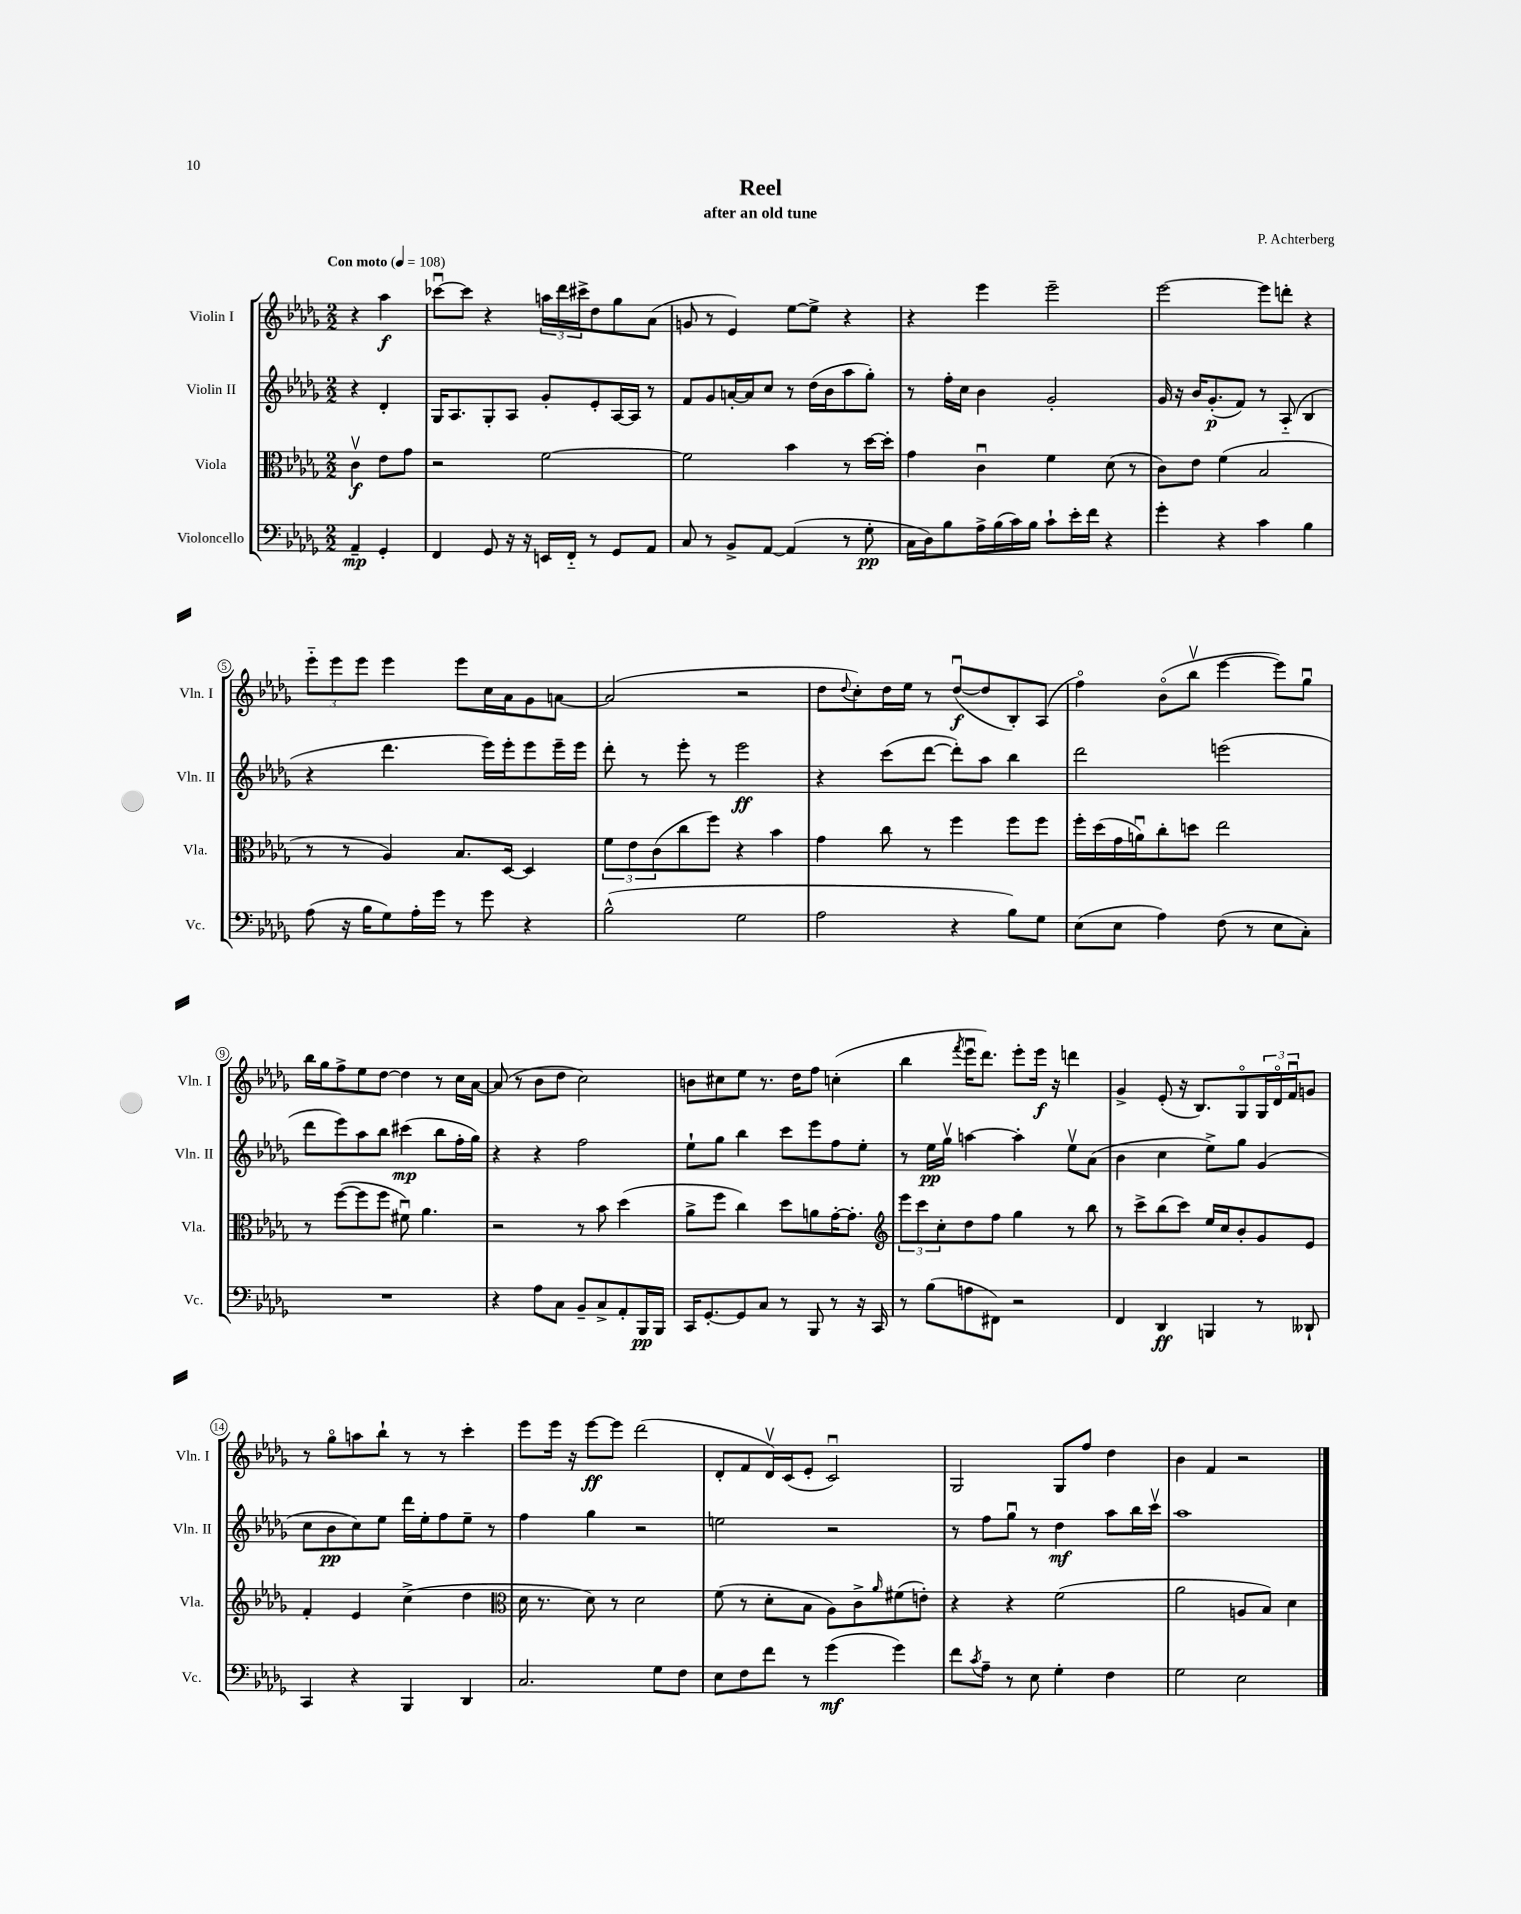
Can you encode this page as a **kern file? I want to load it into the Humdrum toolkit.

**kern	**dynam	**kern	**dynam	**kern	**dynam	**kern	**dynam
*part4	*part4	*part3	*part3	*part2	*part2	*part1	*part1
*staff4	*staff4	*staff3	*staff3	*staff2	*staff2	*staff1	*staff1
*I"Violoncello	*	*I"Viola	*	*I"Violin II	*	*I"Violin I	*
*I'Vc.	*	*I'Vla.	*	*I'Vln. II	*	*I'Vln. I	*
*clefF4	*	*clefC3	*	*clefG2	*	*clefG2	*
*k[b-e-a-d-g-]	*	*k[b-e-a-d-g-]	*	*k[b-e-a-d-g-]	*	*k[b-e-a-d-g-]	*
*M2/2	*	*M2/2	*	*M2/2	*	*M2/2	*
*MM108	*	*MM108	*	*MM108	*	*MM108	*
=	=	=	=	=	=	=	=
!	!	!	!	!	!	!LO:TX:a:B:t=Con moto	!
4AA-~/	mp	4cv\	f	4r	.	4r	.
4GG-'/	.	8e-\L	.	4d-'/	.	4aa-\	f
.	.	8g-\J	.	.	.	.	.
=1	=1	=1	=1	=1	=1	=1	=1
4FF/	.	2r	.	16G-/KL	.	[8ccc-Xu\L	.
.	.	.	.	8.A-/	.	.	.
.	.	.	.	.	.	8ccc-\J]	.
8GG-/	.	.	.	8G-'/	.	4r	.
16r	.	.	.	8A-/J	.	.	.
16r	.	.	.	.	.	.	.
16EEn/LL	.	[2f\	.	8g-'/L	.	24aan\LL	.
.	.	.	.	.	.	24ddd-\	.
16FF/JJ	.	.	.	.	.	.	.
.	.	.	.	.	.	24ccc#X^\J	.
8r	.	.	.	8e-'/	.	8dd-\	.
8GG-/L	.	.	.	[16A-/L	.	8gg-\	.
.	.	.	.	16A-/JJ]	.	.	.
8AA-/J	.	.	.	8r	.	(8a-\J	.
=2	=2	=2	=2	=2	=2	=2	=2
8C/	.	2f\]	.	8f/L	.	8gn/	.
8r	.	.	.	8g-/	.	8r	.
8BB-^/L	.	.	.	[16an'/L	.	4e-/)	.
.	.	.	.	16a/J]	.	.	.
[8AA-/J	.	.	.	8cc/J	.	.	.
(4AA-/]	.	4b-\	.	8r	.	[8ee-\L	.
.	.	.	.	(16dd-\LL	.	8ee-^\J]	.
.	.	.	.	16b-\J	.	.	.
8r	.	8r	.	8aa-\	.	4r	.
8G-'\	pp	[16dd-\LL	.	8gg-'\J)	.	.	.
.	.	16dd-'\JJ]	.	.	.	.	.
=3	=3	=3	=3	=3	=3	=3	=3
16C\LL	.	4g-\	.	8r	.	4r	.
16D-\J)	.	.	.	.	.	.	.
8B-\	.	.	.	16ff'\LL	.	.	.
.	.	.	.	16cc\JJ	.	.	.
16A-^\L	.	4cu\	.	4b-\	.	4eee-\	.
(16B-\	.	.	.	.	.	.	.
16c\)	.	.	.	.	.	.	.
16B-\JJ	.	.	.	.	.	.	.
8c`\L	.	4f\	.	2g-'/	.	2eee-~\	.
16e-'\L	.	.	.	.	.	.	.
16f\JJ	.	.	.	.	.	.	.
4r	.	(8d-\	.	.	.	.	.
.	.	8r	.	.	.	.	.
=4	=4	=4	=4	=4	=4	=4	=4
4g-'\	.	8c\L)	.	16g-/	.	[2eee-\	.
.	.	.	.	16r	.	.	.
.	.	8e-\J	.	16b-/KL	.	.	.
.	.	.	.	(8.g-'/	p	.	.
4r	.	(4f\	.	.	.	.	.
.	.	.	.	8f/J)	.	.	.
4c\	.	2B-/	.	8r	.	8eee-\L]	.
.	.	.	.	(8A-/	.	8dddn'\J	.
4B-\	.	.	.	4B-/	.	4r	.
!!LO:LB:g=z
=5	=5	=5	=5	=5	=5	=5	=5
(8A-\	.	8r	.	4r	.	12eee-\L	.
.	.	.	.	.	.	12eee-\	.
16r	.	8r	.	.	.	.	.
.	.	.	.	.	.	12eee-\J	.
16B-\KL	.	.	.	.	.	.	.
8G-\)	.	4A-/)	.	4.ddd-\	.	4eee-\	.
16A-'\L	.	.	.	.	.	.	.
16g-\JJ	.	.	.	.	.	.	.
8r	.	8.B-/L	.	.	.	8eee-\L	.
8g-\	.	.	.	16eee-\LL)	.	16cc\L	.
.	.	[16D-/Jk	.	16eee-'\J	.	16a-\J	.
4r	.	4D-/]	.	8eee-\	.	8g-\	.
.	.	.	.	16eee-~\L	.	[8an\J	.
.	.	.	.	16eee-\JJ	.	.	.
=6	=6	=6	=6	=6	=6	=6	=6
(2B-^^\	.	12f\L	.	8ddd-'\	.	(2a/]	.
.	.	12e-\	.	.	.	.	.
.	.	.	.	8r	.	.	.
.	.	(12c\	.	.	.	.	.
.	.	8cc\	.	8eee-'\	.	.	.
.	.	8ff\J)	.	8r	.	.	.
2G-\	.	4r	.	2eee-\	ff	2r	.
.	.	4b-\	.	.	.	.	.
=7	=7	=7	=7	=7	=7	=7	=7
2A-\	.	4g-\	.	4r	.	8dd-\L	.
.	.	.	.	.	.	8qqdd-/	.
.	.	.	.	.	.	8cc'\)	.
.	.	8cc\	.	(8ccc\L	.	16dd-\L	.
.	.	.	.	.	.	16ee-\JJ	.
.	.	8r	.	[8ddd-\J	.	8r	.
4r	.	4ff\	.	8ddd-'\L])	.	([8dd-u/L	f
.	.	.	.	8aa-\J	.	8dd-/]	.
8B-\L)	.	8ff\L	.	4bb-\	.	8B-'/)	.
8G-\J	.	8ff\J	.	.	.	(8A-/J	.
=8	=8	=8	=8	=8	=8	=8	=8
(8E-\L	.	16ff'\LL	.	2ddd-\	.	4ff\)	.
.	.	(16dd-\	.	.	.	.	.
8E-\J	.	16g-\	.	.	.	.	.
.	.	16anu\J)	.	.	.	.	.
4A-\)	.	8cc'\	.	.	.	(8b-\L	.
.	.	8ddn\J	.	.	.	8bb-v\J	.
(8F\	.	2ee-\	.	(2eeen\	.	[4eee-\	.
8r	.	.	.	.	.	.	.
8E-\L	.	.	.	.	.	8eee-\L])	.
8C'\J)	.	.	.	.	.	8gg-u\J	.
!!LO:LB:g=z
=9	=9	=9	=9	=9	=9	=9	=9
1r	.	8r	.	8ddd-\L	.	16bb-\LL	.
.	.	.	.	.	.	16gg-\J	.
.	.	([8ff\L	.	8eee-\)	.	8ff^\	.
.	.	8ff\]	.	8aa-\	.	8ee-\	.
.	.	8ff\J	.	8bb-\J	.	[8dd-\J	.
.	.	8f#Xu\)	.	(4ccc#X\	mp	4dd-\]	.
.	.	4.a-\	.	.	.	.	.
.	.	.	.	8bb-\L	.	8r	.
.	.	.	.	16ff'\L	.	16cc\LL	.
.	.	.	.	16gg-\JJ)	.	[16a-\JJ	.
=10	=10	=10	=10	=10	=10	=10	=10
4r	.	2r	.	4r	.	(8a-/]	.
.	.	.	.	.	.	8r	.
8A-\L	.	.	.	4r	.	8b-\L	.
8C\J	.	.	.	.	.	8dd-\J	.
8BB-~/L	.	8r	.	2ff\	.	2cc\)	.
8C^/	.	8b-\	.	.	.	.	.
8AA-'/	.	(4dd-\	.	.	.	.	.
16BBB-/L	pp	.	.	.	.	.	.
16BBB-/JJ	.	.	.	.	.	.	.
=11	=11	=11	=11	=11	=11	=11	=11
16CC/KL	.	8a-^\L	.	8ee-`\L	.	8bn\L	.
[8.GG-'/	.	.	.	.	.	.	.
.	.	8ff\J	.	8gg-\J	.	8cc#X\	.
8GG-/]	.	4cc\)	.	4bb-\	.	8ee-\J	.
8C/J	.	.	.	.	.	8.r	.
8r	.	8dd-\L	.	8ccc\L	.	.	.
.	.	.	.	.	.	16dd-\KL	.
8BBB-/	.	8an\	.	8eee-\	.	8ff\J	.
8r	.	[16g-'\K	.	8ff\	.	(4ccn'\	.
.	.	8.g-'\J]	.	.	.	.	.
16r	.	.	.	8ee-'\J	.	.	.
16CC/	.	.	.	.	.	.	.
=12	=12	=12	=12	=12	=12	=12	=12
*	*	*clefG2	*	*	*	*	*
8r	.	12eee-\L	.	8r	.	4bb-\	.
.	.	12ccc\	.	.	.	.	.
(8B-\L	.	.	.	16ee-\LL	pp	.	.
.	.	12cc'\	.	.	.	.	.
.	.	.	.	16gg-v\JJ	.	.	.
.	.	.	.	.	.	8qfff/	.
8An\	.	8dd-\	.	[4aan\	.	16eee-u\KL	.
.	.	.	.	.	.	8.ddd-\J)	.
8FF#X\J)	.	8ff\J	.	.	.	.	.
2r	.	4gg-\	.	4aa'\]	.	8eee-'\L	.
.	.	.	.	.	.	16eee-\Jk	f
.	.	.	.	.	.	16r	.
.	.	8r	.	8ee-v\L	.	4dddn\	.
.	.	8bb-\	.	(8a-\J	.	.	.
=13	=13	=13	=13	=13	=13	=13	=13
4FF/	.	8r	.	4b-\	.	4g-^/	.
.	.	8ccc^\L	.	.	.	.	.
4DD-/	ff	(8bb-\	.	4cc\	.	(8e-'/	.
.	.	8ccc\J)	.	.	.	16r	.
.	.	.	.	.	.	8.B-/L)	.
4BBBn/	.	16ee-/LL	.	8ee-^\L)	.	.	.
.	.	16cc/J	.	.	.	.	.
.	.	8b-'/	.	8gg-\J	.	8G-/	.
8r	.	8g-/	.	(4g-/	.	24G-/L	.
.	.	.	.	.	.	24d-/	.
.	.	.	.	.	.	24fu/J	.
8DD--X`/	.	8e-/J	.	.	.	8gn/J	.
!!LO:LB:g=z
=14	=14	=14	=14	=14	=14	=14	=14
4CC/	.	4f'/	.	8cc\L	.	8r	.
.	.	.	.	8b-\	pp	8gg-\L	.
4r	.	4e-/	.	8cc\)	.	8aan\	.
.	.	.	.	8ee-\J	.	8bb-`\J	.
4BBB-/	.	(4cc^\	.	16ddd-\LL	.	8r	.
.	.	.	.	16ee-'\J	.	.	.
.	.	.	.	8ff\	.	8r	.
4DD-/	.	4dd-\	.	8ee-~\J	.	4ccc'\	.
.	.	.	.	8r	.	.	.
=15	=15	=15	=15	=15	=15	=15	=15
*	*	*clefC3	*	*	*	*	*
2.C/	.	16d-\	.	4ff\	.	8eee-\L	.
.	.	8.r	.	.	.	.	.
.	.	.	.	.	.	16eee-\Jk	.
.	.	.	.	.	.	16r	.
.	.	8d-\)	.	4gg-\	.	[8eee-\L	ff
.	.	8r	.	.	.	8eee-\J]	.
.	.	2d-\	.	2r	.	(2ddd-\	.
8G-\L	.	.	.	.	.	.	.
8F\J	.	.	.	.	.	.	.
=16	=16	=16	=16	=16	=16	=16	=16
8E-\L	.	(8f\	.	2een\	.	8d-'/L	.
8F\	.	8r	.	.	.	8f/	.
8f\J	.	8d-'\L	.	.	.	16d-v/L)	.
.	.	.	.	.	.	(16c/J	.
8r	.	8B-\J	.	.	.	8e-'/J	.
(4g-\	mf	8A-\L)	.	2r	.	2cu/)	.
.	.	8c^\	.	.	.	.	.
.	.	16qqa-/	.	.	.	.	.
4g-\)	.	(8f#X\	.	.	.	.	.
.	.	8en'\J)	.	.	.	.	.
=17	=17	=17	=17	=17	=17	=17	=17
8f\L	.	4r	.	8r	.	2G-/	.
8qc/	.	.	.	.	.	.	.
8A-~\J	.	.	.	8ff\L	.	.	.
8r	.	4r	.	8gg-u\J	.	.	.
8E-\	.	.	.	8r	.	.	.
4G-'\	.	(2f\	.	4dd-\	mf	8G-/L	.
.	.	.	.	.	.	8ff/J	.
4F\	.	.	.	8aa-\L	.	4dd-\	.
.	.	.	.	16bb-\L	.	.	.
.	.	.	.	16cccv\JJ	.	.	.
=18	=18	=18	=18	=18	=18	=18	=18
2G-\	.	2a-\	.	1aa-	.	4b-\	.
.	.	.	.	.	.	4f/	.
2E-\	.	8An/L	.	.	.	2r	.
.	.	8B-/J)	.	.	.	.	.
.	.	4d-\	.	.	.	.	.
==	==	==	==	==	==	==	==
*-	*-	*-	*-	*-	*-	*-	*-
